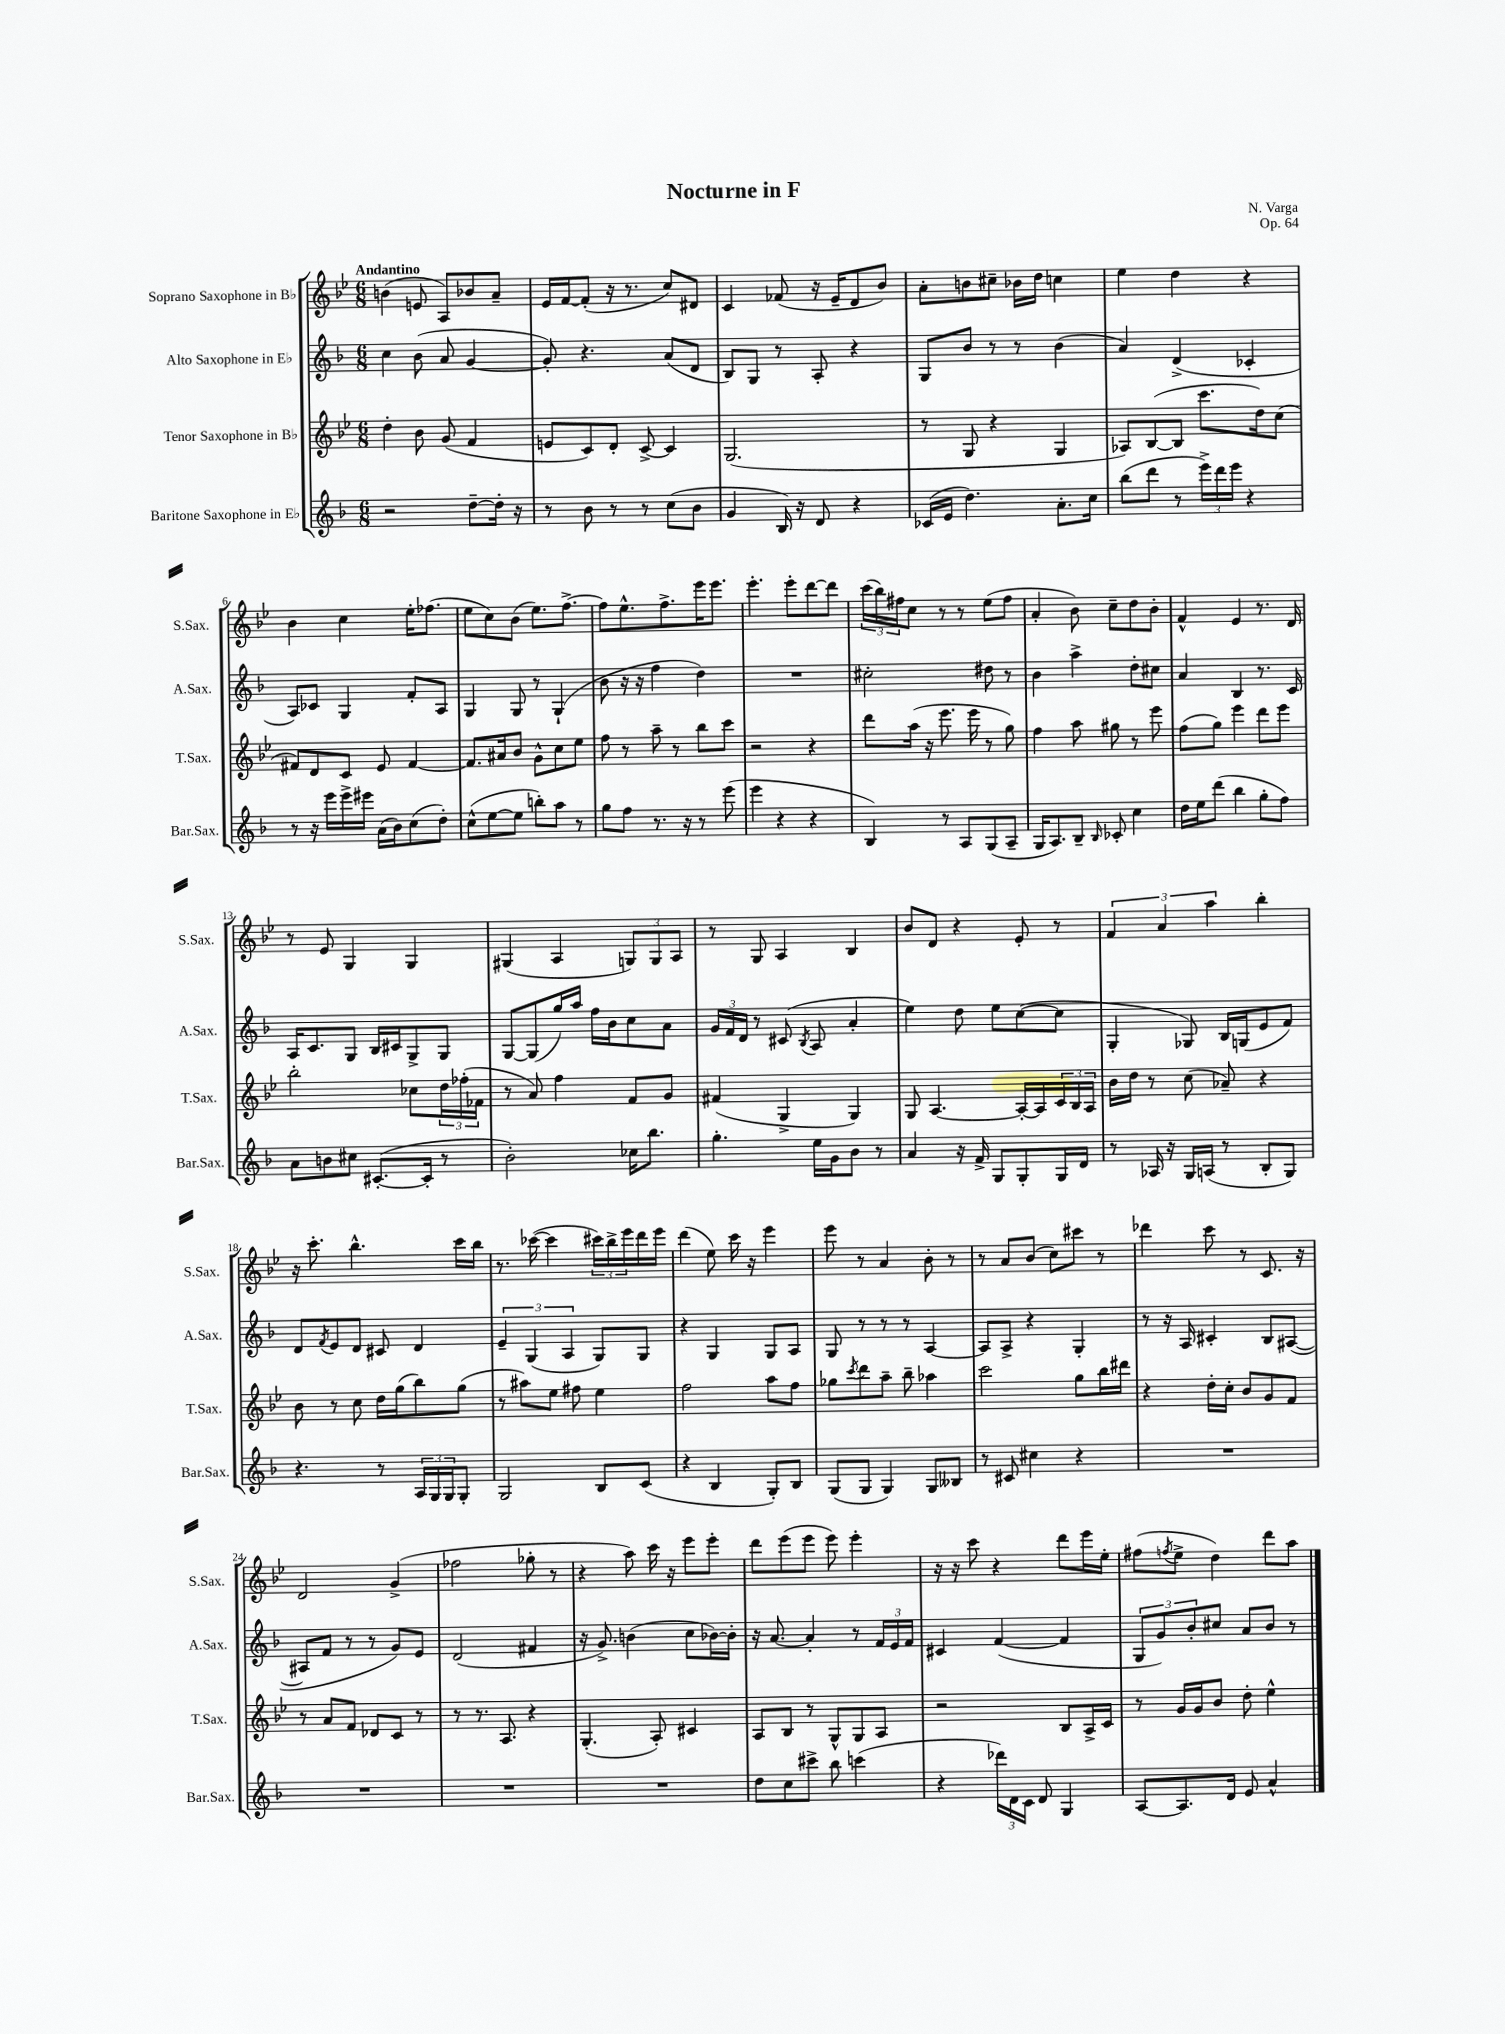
\header { title = "Nocturne in F" composer = "N. Varga" opus = "Op. 64" }
<<
\new StaffGroup <<
\new Staff = "s0" \with { instrumentName = "Soprano Saxophone in Bb" shortInstrumentName = "S.Sax." } {
    \clef treble \key bes \major \numericTimeSignature \time 6/8 \tempo "Andantino"
    b'4( e'8 a8) bes'8 a'8-- |
    ees'16 f'16~ f'8-.( r16 r8. c''8) dis'8 |
    c'4 fes'8( r16 ees'16-- d'8 bes'8) |
    a'8-. b'8 cis''8-- bes'16 d''16 c''4 |
    ees''4 d''4 r4 |
    bes'4 c''4 ees''16-. fes''8.( |
    ees''8 c''8) bes'8( ees''8.) f''8.~-> |
    f''8 ees''8.-^ f''8.-> ees'''16 ees'''8. |
    ees'''4.-. ees'''8-. d'''8~ d'''8 |
    \tuplet 3/2 { c'''16( bes''16) fis''16 } c''8 r8 r8 ees''8( fis''8 |
    a'4-. bes'8) c''8-- d''8 bes'8-. |
    f'4-^ ees'4 r8. d'16 |
    r8 ees'8 g4 g4 |
    gis4( a4 \tuplet 3/2 { g8) g8 a8 } |
    r8 g8 a4 bes4 |
    bes'8 d'8 r4 ees'8-. r8 |
    \tuplet 3/2 { f'4 a'4 a''4 } bes''4-. |
    r16 c'''8.-. bes''4.-^ c'''16 bes''16 |
    r8. ces'''16~( ces'''4 \tuplet 3/2 { cis'''16) bes''16-> ees'''16 } d'''16 ees'''16 |
    d'''4( ees''8) c'''16 r16 ees'''4 |
    ees'''8 r8 a'4 bes'8-. r8 |
    r8 a'8 bes'8( c''8) cis'''8 r8 |
    des'''4 c'''8 r8 c'8. r16 |
    d'2 g'4->( |
    fes''2 ges''8-. r8 |
    r4 a''8) c'''16 r16 ees'''8 ees'''8-. |
    d'''8 ees'''8( ees'''8 ees'''8) ees'''4-. |
    r16 r16 c'''8 r4 d'''8 ees'''16 ees''16-. |
    fis''8( \acciaccatura { f''8 } ees''8-> d''4) d'''8 a''8 \bar "|." |
}
\new Staff = "s1" \with { instrumentName = "Alto Saxophone in Eb" shortInstrumentName = "A.Sax." } {
    \clef treble \key f \major \numericTimeSignature \time 6/8
    c''4 bes'8( a'8 g'4~ |
    g'8-.) r4. a'8( d'8 |
    bes8) g8 r8 a8-. r4 |
    g8 bes'8 r8 r8 bes'4( |
    a'4) d'4->( ces'4-. |
    a8) ces'8 g4 f'8-. a8 |
    g4 g8 r8 g4-!( |
    bes'8 r16 r16 f''4 d''4) |
    R2. |
    cis''2-. dis''8 r8 |
    bes'4 a''4-> d''8-. cis''8 |
    a'4 bes4 r8. c'16 |
    a16 c'8. g8 bes16 cis'16 g8-> g8 |
    g8~ g8( g''16) a''16 f''16 bes'16 c''8 a'8 |
    \tuplet 3/2 { g'16 f'16 d'16 } r8 cis'8( \acciaccatura { bes8 } a8 a'4-. |
    e''4) d''8 e''8 c''8~( c''8 |
    g4-. ges8) bes16 g16( e'8 f'8) |
    d'8 \acciaccatura { f'8 } e'8 d'8 cis'8 d'4 |
    \tuplet 3/2 { e'4-- g4( a4 } g8) g8 |
    r4 g4 g8 a8 |
    g8 r8 r8 r8 a4~ |
    a8 a8-> r4 g4-. |
    r8 r16 a16 cis'4-. bes8 ais8~( |
    ais8 f'8 r8 r8 g'8) e'8 |
    d'2( fis'4 |
    r16 g'8.->) b'4( c''8 bes'16~) bes'16-. |
    r16 a'8.~ a'4-. r8 \tuplet 3/2 { f'16 e'16 f'16 } |
    cis'4 f'4~( f'4 |
    \tuplet 3/2 { g8 g'8) bes'8-. } cis''8 a'8 bes'8 r8 \bar "|." |
}
\new Staff = "s2" \with { instrumentName = "Tenor Saxophone in Bb" shortInstrumentName = "T.Sax." } {
    \clef treble \key bes \major \numericTimeSignature \time 6/8
    d''4-. bes'8 g'8( f'4 |
    e'8 c'8) d'8-. c'8~-> c'4 |
    g2.( |
    r8 g8 r4 g4 |
    aes8) bes8~( bes8 c'''8. d''16) c''8( |
    fis'8) d'8 c'8 ees'8 fis'4~ |
    fis'8. ais'16 bes'8 g'8-^ c''8 ees''8 |
    f''8 r8 a''8-- r8 bes''8 c'''8 |
    r2 r4 |
    d'''8 a''16( r16 ees'''8. ees'''16 r8 g''8) |
    f''4 a''8 gis''8 r8 ees'''8 |
    f''8( g''8) ees'''4 d'''8 ees'''8 |
    bes''2-. ces''8 \tuplet 3/2 { d''16 fes''16-.( fes'16 } |
    r8 a'8) f''4 f'8 g'8 |
    fis'4( g4-> g4) |
    g8 a4.~ a16~-. a16 \tuplet 3/2 { c'16 bes16 a16 } |
    bes'16 d''16 r8 c''8( aes'8--) r4 |
    bes'8 r8 c''8 d''16 g''16( bes''8) g''8( |
    r8 ais''8) ees''8 fis''8 ees''4 |
    f''2 a''8 f''8 |
    ges''8 \acciaccatura { c'''8 } d'''8 a''8-- bes''8-- aes''4 |
    c'''2 g''8 bes''16 dis'''16 |
    r4 d''16-. c''16-. bes'8 g'8 f'8 |
    r8 a'8 f'8 des'8 c'8 r8 |
    r8 r8. a8. r4 |
    g4.-.( a8-.) cis'4 |
    a8 bes8 r8 g8-^ g8 a8 |
    r2 bes8 a16-> c'16 |
    r8 g'16 g'16 bes'8 d''8-. ees''4-^ \bar "|." |
}
\new Staff = "s3" \with { instrumentName = "Baritone Saxophone in Eb" shortInstrumentName = "Bar.Sax." } {
    \clef treble \key f \major \numericTimeSignature \time 6/8
    r2 d''8~-- d''16-. r16 |
    r8 bes'8 r8 r8 c''8( bes'8 |
    g'4 bes16) r16 d'8 r4 |
    ces'16( e'16 d''4.) a'8.-. c''16 |
    bes''8( d'''8 r8 \tuplet 3/2 { e'''16->) d'''16 e'''16 } r4 |
    r8 r16 e'''16 e'''16-> eis'''16 a'16( bes'16) c''8( d''8-.) |
    c''8-^( e''8~ e''8 b''8-.) a''8 r8 |
    g''8 f''8 r8. r16 r8 e'''8( |
    e'''4 r4 r4 |
    bes4) r8 a8 g8( a8-- |
    g16 a8.) bes8-- \grace { bes16 } ces'8-. c''4 |
    d''16 e''16 d'''8( bes''4 g''8-. f''8) |
    a'8 b'8 cis''8 cis'8.~-.( cis'16-. r8 |
    bes'2-.) ces''16 bes''8. |
    g''4.-. e''16 g'16 bes'8 r8 |
    a'4 r16 f'16-> g8 g8-. g16 d'16 |
    r8 aes16 r16 g16 a16( r8 bes8-. g8) |
    r4. r8 \tuplet 3/2 { a16 g16 g16 } g8-. |
    g2 bes8 c'8( |
    r4 bes4 g8-.) bes8 |
    g8( g8 g4) g8 beses8 |
    r8 cis'8 cis''4 r4 |
    R2. |
    R2. |
    R2. |
    R2. |
    d''8 c''8 cis'''8-> bes''8 c'''4( |
    r4 \tuplet 3/2 { des'''16) d'16 c'16 } d'8 g4 |
    a8~ a8. d'16 e'8 a'4-^ \bar "|." |
}
>>
>>
